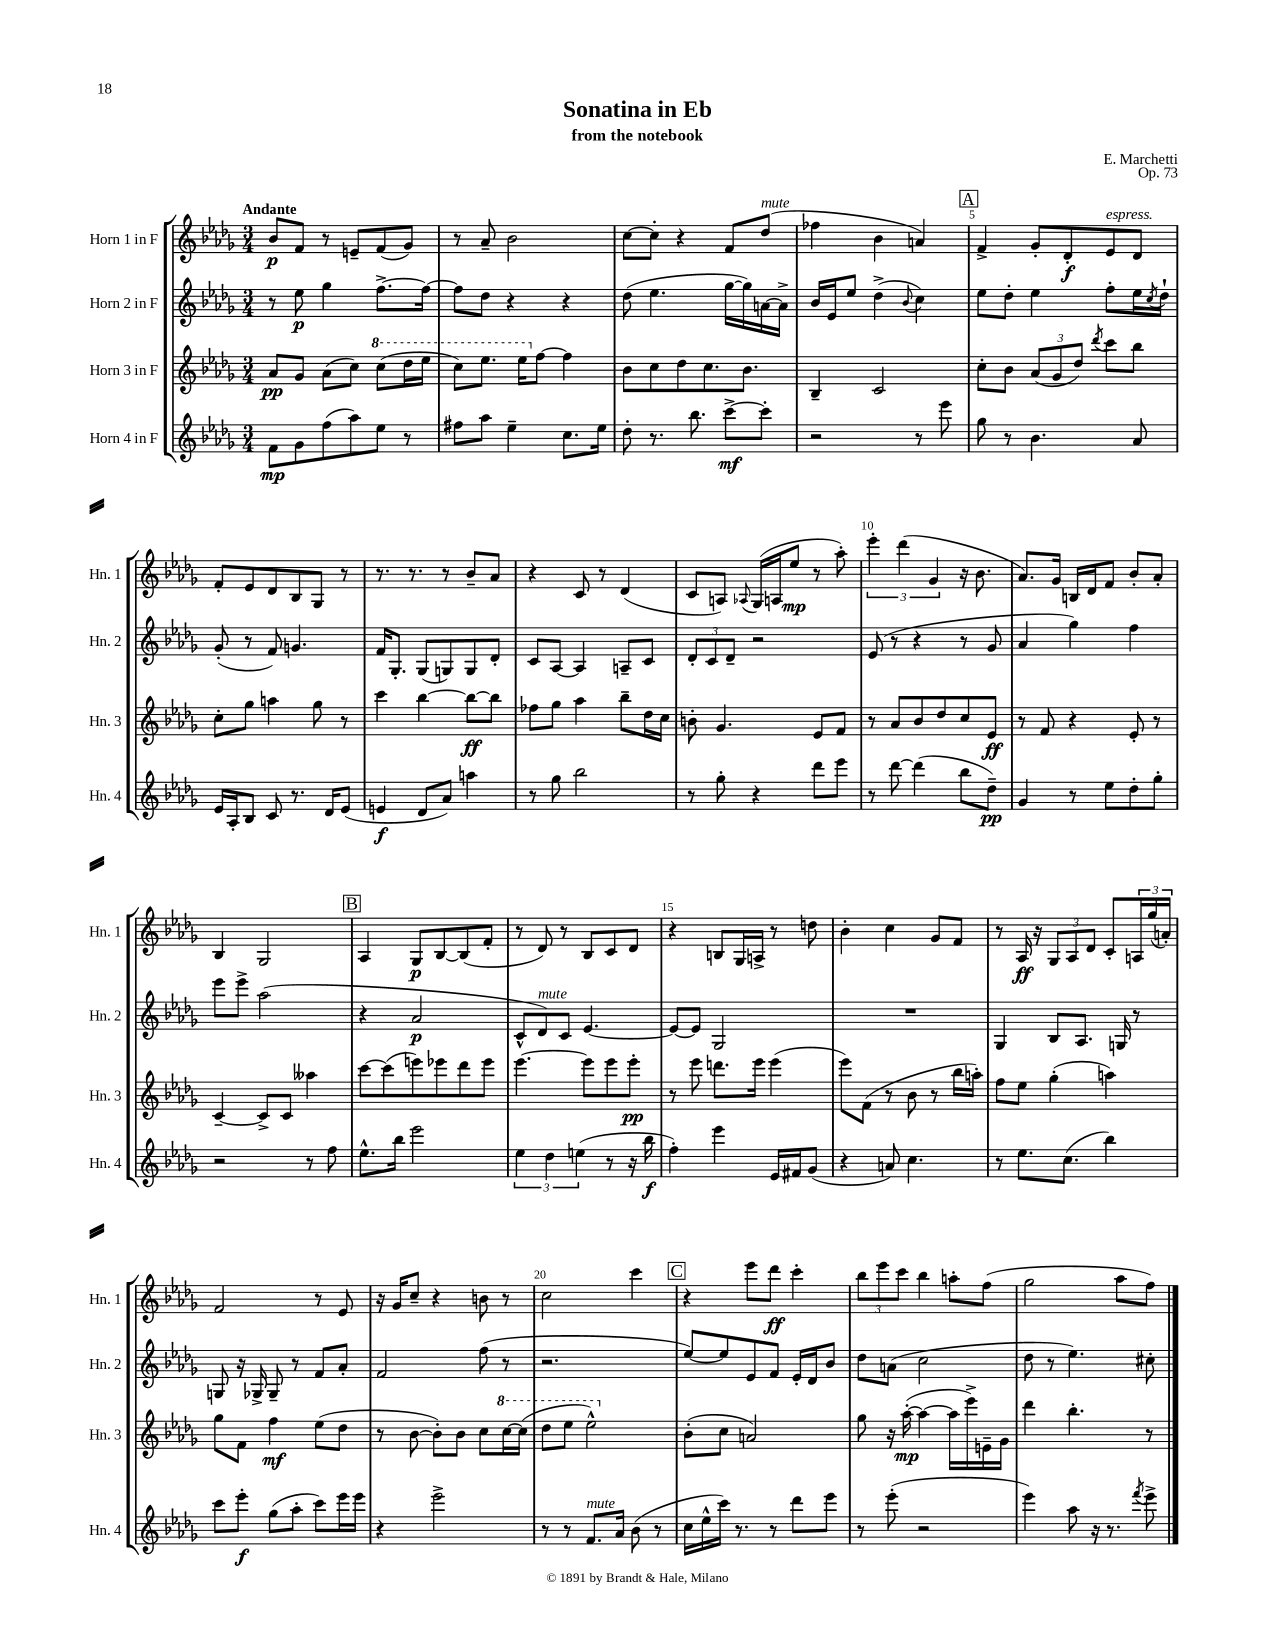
\header { title = "Sonatina in Eb" composer = "E. Marchetti" subtitle = "from the notebook" opus = "Op. 73" }
<<
\new StaffGroup <<
\new Staff = "s0" \with { instrumentName = "Horn 1 in F" shortInstrumentName = "Hn. 1" } {
    \clef treble \key des \major \numericTimeSignature \time 3/4 \tempo "Andante"
    bes'8\p f'8 r8 e'8-- f'8( ges'8) |
    r8 aes'8-- bes'2 |
    c''8~ c''8-. r4 f'8 des''8^\markup { \italic "mute" }( |
    fes''4 bes'4 a'4) |
    \mark \markup { \box "A" } f'4-> ges'8-. des'8-.\f ees'8^\markup { \italic "espress." } des'8 |
    f'8-. ees'8 des'8 bes8 ges8 r8 |
    r8. r8. r8 bes'8-- aes'8 |
    r4 c'8 r8 des'4( |
    c'8 a8) \appoggiatura { aes8 } ges16( a16 ees''8\mp r8 aes''8-.) |
    \tuplet 3/2 { ees'''4-. des'''4( ges'4 } r16 bes'8. |
    aes'8.) ges'16 b16 des'16 f'8 bes'8-. aes'8-. |
    bes4 ges2 |
    \mark \markup { \box "B" } aes4 ges8\p bes8~ bes8( f'8-. |
    r8 des'8) r8 bes8 c'8 des'8 |
    r4 b8 ges16 a16-> r8 d''8 |
    bes'4-. c''4 ges'8 f'8 |
    r8 aes16\ff r16 \tuplet 3/2 { ges8 aes8 des'8 } c'8-. \tuplet 3/2 { a16 ges''16( a'16-.) } |
    f'2 r8 ees'8 |
    r16 ges'16 c''8-- r4 b'8 r8 |
    c''2 c'''4 |
    \mark \markup { \box "C" } r4 ees'''8 des'''8\ff c'''4-. |
    \tuplet 3/2 { bes''8 ees'''8 c'''8 } bes''4 a''8-. f''8( |
    ges''2 aes''8 f''8) \bar "|." |
}
\new Staff = "s1" \with { instrumentName = "Horn 2 in F" shortInstrumentName = "Hn. 2" } {
    \clef treble \key des \major \numericTimeSignature \time 3/4
    r8 ees''8\p ges''4 f''8.~-> f''16~ |
    f''8 des''8 r4 r4 |
    des''8( ees''4. ges''16~ ges''16) a'16~ a'16-> |
    bes'16 ees'16 ees''8 des''4->( \appoggiatura { bes'8 } c''4) |
    \mark \markup { \box "A" } ees''8 des''8-. ees''4 f''8-. ees''16 \acciaccatura { c''8 } des''16-! |
    ges'8-.( r8 f'8) g'4. |
    f'16 ges8.-. ges8( g8) g8 des'8-. |
    c'8 aes8~ aes4 a8-- c'8 |
    \tuplet 3/2 { des'8-. c'8 des'8-- } r2 |
    ees'8( r8 r4 r8 ges'8 |
    aes'4 ges''4) f''4 |
    ees'''8 ees'''8-> aes''2( |
    \mark \markup { \box "B" } r4 aes'2\p |
    c'8-^ des'8^\markup { \italic "mute" }) c'8 ees'4.~ |
    ees'8~ ees'8 ges2 |
    R2. |
    ges4 bes8 aes8. g16 r8 |
    g8 r16 ges16-> ges8-- r8 f'8 aes'8-. |
    f'2 f''8( r8 |
    r2. |
    \mark \markup { \box "C" } ees''8~) ees''8 ees'8 f'8 ees'16-. des'16 bes'8 |
    des''8 a'8( c''2 |
    des''8 r8 ees''4.) cis''8-. \bar "|." |
}
\new Staff = "s2" \with { instrumentName = "Horn 3 in F" shortInstrumentName = "Hn. 3" } {
    \clef treble \key des \major \numericTimeSignature \time 3/4
    aes'8\pp ges'8 aes'8( c''8) \ottava #1 c'''8( des'''16 ees'''16 |
    c'''8) ees'''8. ees'''16 \ottava #0 f''8~ f''4 |
    bes'8 c''8 des''8 c''8. bes'8. |
    bes4-- c'2 |
    \mark \markup { \box "A" } c''8-. bes'8 \tuplet 3/2 { aes'8( ges'8 des''8) } \acciaccatura { des'''8 } c'''8 bes''8 |
    c''8-. ges''8 a''4 ges''8 r8 |
    c'''4 bes''4~ bes''8~\ff bes''8 |
    fes''8 ges''8 aes''4 bes''8-- des''16 c''16 |
    b'8-. ges'4. ees'8 f'8 |
    r8 aes'8 bes'8 des''8 c''8 ees'8\ff |
    r8 f'8 r4 ees'8-. r8 |
    c'4~-- c'8-> c'8 aeses''4 |
    \mark \markup { \box "B" } c'''8~ c'''8( e'''8) ees'''8 des'''8 ees'''8 |
    ees'''4.~ ees'''8 ees'''8 ees'''8-.\pp |
    r8 ees'''8 d'''8. ees'''16 ees'''4( |
    ees'''8) f'8( r8 bes'8 r8 bes''16 a''16-.) |
    f''8 ees''8 ges''4-.( a''4) |
    ges''8 f'8 f''4\mf ees''8( des''8 |
    r8 bes'8~ bes'8-.) bes'8 c''8 \ottava #1 c'''16~ c'''16( |
    des'''8 ees'''8 ees'''2-^) \ottava #0 |
    \mark \markup { \box "C" } bes'8-.( c''8 a'2) |
    ges''8 r16 aes''16~-.\mp( aes''4~ aes''16 ees'''16->) e'16-- ges'16 |
    des'''4 bes''4.-. r8 \bar "|." |
}
\new Staff = "s3" \with { instrumentName = "Horn 4 in F" shortInstrumentName = "Hn. 4" } {
    \clef treble \key des \major \numericTimeSignature \time 3/4
    f'8\mp ges'8 f''8( aes''8) ees''8 r8 |
    fis''8 aes''8 ees''4-- c''8. ees''16 |
    des''8-. r8. bes''8. c'''8~->\mf c'''8-. |
    r2 r8 ees'''8 |
    \mark \markup { \box "A" } ges''8 r8 bes'4. aes'8 |
    ees'16 aes16-. bes8 c'8 r8. des'16 ees'8( |
    e'4\f des'8 aes'8) a''4 |
    r8 ges''8 bes''2 |
    r8 ges''8-. r4 des'''8 ees'''8 |
    r8 des'''8~ des'''4( bes''8 des''8--\pp) |
    ges'4 r8 ees''8 des''8-. ges''8-. |
    r2 r8 f''8 |
    \mark \markup { \box "B" } ees''8.-^ bes''16 ees'''2 |
    \tuplet 3/2 { ees''4 des''4 e''4( } r8 r16 bes''16\f |
    f''4-.) ees'''4 ees'16 fis'16 ges'8( |
    r4 a'8) c''4. |
    r8 ees''8. c''8.( bes''4) |
    c'''8 ees'''8-.\f ges''8( aes''8-. c'''8) ees'''16 ees'''16 |
    r4 ees'''2-> |
    r8 r8 f'8.^\markup { \italic "mute" } aes'16 bes'8( r8 |
    \mark \markup { \box "C" } c''16 ees''16-^ c'''16) r8. r8 des'''8 ees'''8 |
    r8 ees'''8-.( r2 |
    ees'''4) aes''8 r16 r8. \acciaccatura { f'''8 } ees'''8-> \bar "|." |
}
>>
>>
\layout { \context { \Score \override BarNumber.break-visibility = ##(#f #t #t) barNumberVisibility = #(every-nth-bar-number-visible 5) } }
